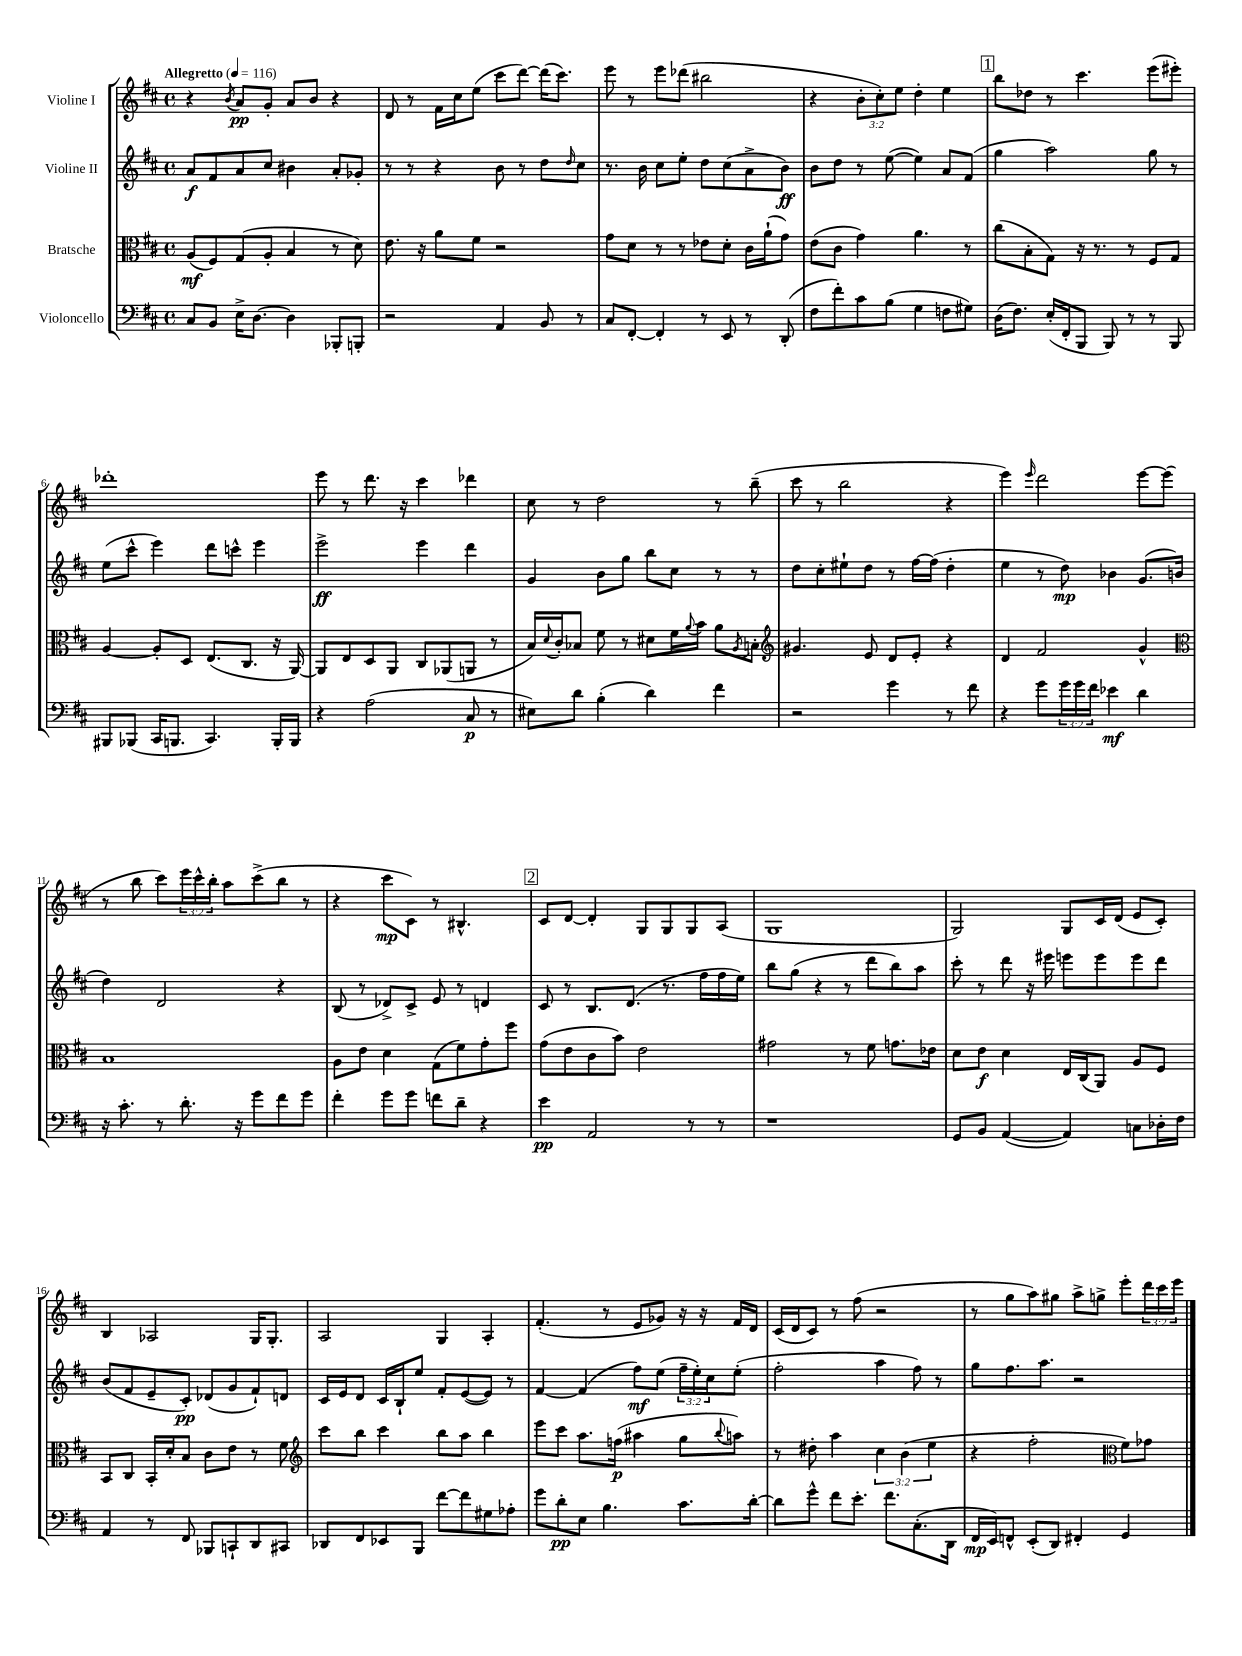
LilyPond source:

<<
\new StaffGroup <<
\new Staff = "s0" \with { instrumentName = "Violine I" } {
    \clef treble \key d \major \defaultTimeSignature \time 4/4 \override Staff.TupletNumber.text = #tuplet-number::calc-fraction-text \tempo "Allegretto" 4 = 116
    r4 \acciaccatura { b'8 } a'8\pp g'8-. a'8 b'8 r4 |
    d'8 r8 fis'16 cis''16 e''8( cis'''8 d'''8~) d'''16( cis'''8.) |
    e'''8 r8 e'''8 des'''8( bis''2 |
    r4 \tuplet 3/2 { b'8-. cis''8-.) e''8 } d''4-. e''4 |
    \mark \markup { \box "1" } b''8 des''8 r8 cis'''4. e'''8( eis'''8-.) |
    des'''1-. |
    e'''8 r8 d'''8. r16 cis'''4 des'''4 |
    cis''8 r8 d''2 r8 b''8--( |
    cis'''8 r8 b''2 r4 |
    e'''4) \grace { e'''16 } d'''2 e'''8~ e'''8( |
    r8 b''8 cis'''8) \tuplet 3/2 { e'''16 cis'''16-^ b''16-. } a''8 cis'''8->( b''8 r8 |
    r4 cis'''8\mp cis'8) r8 bis4.-^ |
    \mark \markup { \box "2" } cis'8 d'8~ d'4-. g8 g8 g8 a8( |
    g1 |
    g2) g8 cis'16 d'16( e'8 cis'8-.) |
    b4 aes2 g16 g8.-. |
    a2 g4 a4-. |
    fis'4.-.( r8 e'8 ges'8) r16 r16 fis'16 d'16 |
    cis'16( d'16 cis'8) r8 fis''8( r2 |
    r8 g''8 a''8) gis''8 a''8-> g''8-> e'''8-. \tuplet 3/2 { d'''16 cis'''16 e'''16 } \bar "|." |
}
\new Staff = "s1" \with { instrumentName = "Violine II" } {
    \clef treble \key d \major \defaultTimeSignature \time 4/4 \override Staff.TupletNumber.text = #tuplet-number::calc-fraction-text
    a'8\f fis'8 a'8 cis''8 bis'4 a'8-. ges'8-. |
    r8 r8 r4 b'8 r8 d''8 \grace { d''16 } cis''8 |
    r8. b'16 cis''8 e''8-. d''8 cis''8( a'8-> b'8\ff) |
    b'8 d''8 r8 e''8~( e''4) a'8 fis'8( |
    \mark \markup { \box "1" } g''4 a''2) g''8 r8 |
    e''8( cis'''8-^ e'''4) d'''8 c'''8-^ e'''4 |
    e'''2->\ff e'''4 d'''4 |
    g'4 b'8 g''8 b''8 cis''8 r8 r8 |
    d''8 cis''8-. eis''8-! d''8 r8 fis''16~ fis''16( d''4-. |
    e''4 r8 d''8\mp) bes'4 g'8.( b'16 |
    d''4) d'2 r4 |
    b8( r8 des'8->) cis'8-> e'8 r8 d'4 |
    \mark \markup { \box "2" } cis'8 r8 b8. d'8.( r8. fis''16 fis''16 e''16) |
    b''8 g''8( r4 r8 d'''8 b''8) a''8 |
    cis'''8-. r8 d'''8 r16 eis'''16 e'''8 e'''8 e'''8 d'''8 |
    b'8( fis'8 e'8-- cis'8-.\pp) des'8( g'8 fis'8-!) d'8 |
    cis'16 e'16 d'8 cis'16 b16-! e''8 fis'8-. e'8~( e'8) r8 |
    fis'4~ fis'4( fis''8\mf) e''8( \tuplet 3/2 { fis''16-- e''16-.) cis''16 } e''8-.( |
    fis''2-. a''4 fis''8) r8 |
    g''8 fis''8. a''8. r2 \bar "|." |
}
\new Staff = "s2" \with { instrumentName = "Bratsche" } {
    \clef alto \key d \major \defaultTimeSignature \time 4/4 \override Staff.TupletNumber.text = #tuplet-number::calc-fraction-text
    a8\mf( fis8) g8( a8-. b4 r8 d'8) |
    e'8. r16 a'8 fis'8 r2 |
    g'8 d'8 r8 r8 ees'8 d'8-. cis'16 a'16-!( g'8) |
    e'8( cis'8 g'4) a'4. r8 |
    \mark \markup { \box "1" } cis''8( b8-. g8) r16 r8. r8 fis8 g8 |
    a4~ a8-. d8 e8.( cis8. r16 a,16~) |
    a,8 e8 d8 a,8 cis8 aes,8( a,8 r8 |
    b16) \appoggiatura { d'8 } cis'16-. bes8 fis'8 r8 dis'8 fis'16 \appoggiatura { a'8 } b'16 a'8 \acciaccatura { a8 } b8-. |
    \clef treble gis'4. e'8 d'8 e'8-. r4 |
    d'4 fis'2 g'4-^ |
    \clef alto b1 |
    a8 e'8 d'4 g8( fis'8) g'8-. fis''8 |
    \mark \markup { \box "2" } g'8( e'8 cis'8 b'8) e'2 |
    gis'2 r8 fis'8 g'8. ees'16 |
    d'8 e'8\f d'4 e16 cis16( a,8) a8 fis8 |
    b,8 cis8 b,16-. d'16-. b8 cis'8 e'8 r8 fis'8 |
    \clef treble cis'''8 b''8 cis'''4 b''8 a''8 b''4 |
    e'''8 cis'''8 a''8. f''16\p( ais''4 g''8 \appoggiatura { b''8 } a''8) |
    r8 dis''8-. a''4 \tuplet 3/2 { cis''4 b'4( e''4 } |
    r4 fis''2-. \clef alto fis'8) ges'8 \bar "|." |
}
\new Staff = "s3" \with { instrumentName = "Violoncello" } {
    \clef bass \key d \major \defaultTimeSignature \time 4/4 \override Staff.TupletNumber.text = #tuplet-number::calc-fraction-text
    cis8 b,8 e16-> d8.~ d4 bes,,8-. b,,8-. |
    r2 a,4 b,8 r8 |
    cis8 fis,8~-. fis,4-. r8 e,8 r8 d,8-.( |
    fis8 fis'8-.) cis'8 b8( g4 f8 gis8) |
    \mark \markup { \box "1" } d16( fis8.) e16-.( fis,16-. b,,8 b,,8) r8 r8 b,,8 |
    bis,,8 bes,,8( cis,16 b,,8. cis,4.) b,,16-. b,,16 |
    r4 a2( cis8\p r8 |
    eis8) d'8 b4-.( d'4) fis'4 |
    r2 g'4 r8 fis'8 |
    r4 g'8 \tuplet 3/2 { g'16 g'16 fis'16 } ees'4\mf d'4 |
    r16 cis'8.-. r8 d'8.-. r16 g'8 fis'8 g'8 |
    fis'4-. g'8 g'8 f'8 d'8-- r4 |
    \mark \markup { \box "2" } e'4\pp a,2 r8 r8 |
    r1 |
    g,8 b,8 a,4~( a,4) c8 des16-. fis16 |
    a,4 r8 fis,8 bes,,8 c,8-! d,8 cis,8 |
    des,8 fis,8 ees,8 b,,8 fis'8~ fis'8 gis8 aes8-. |
    g'8 d'8-.\pp e8 b4. cis'8. d'16~-. |
    d'8 g'8-^ fis'8 e'8.-. fis'8. cis8.-.( d,16 |
    fis,16\mp e,16) f,8-^ e,8-.( d,8) fis,4-. g,4 \bar "|." |
}
>>
>>
